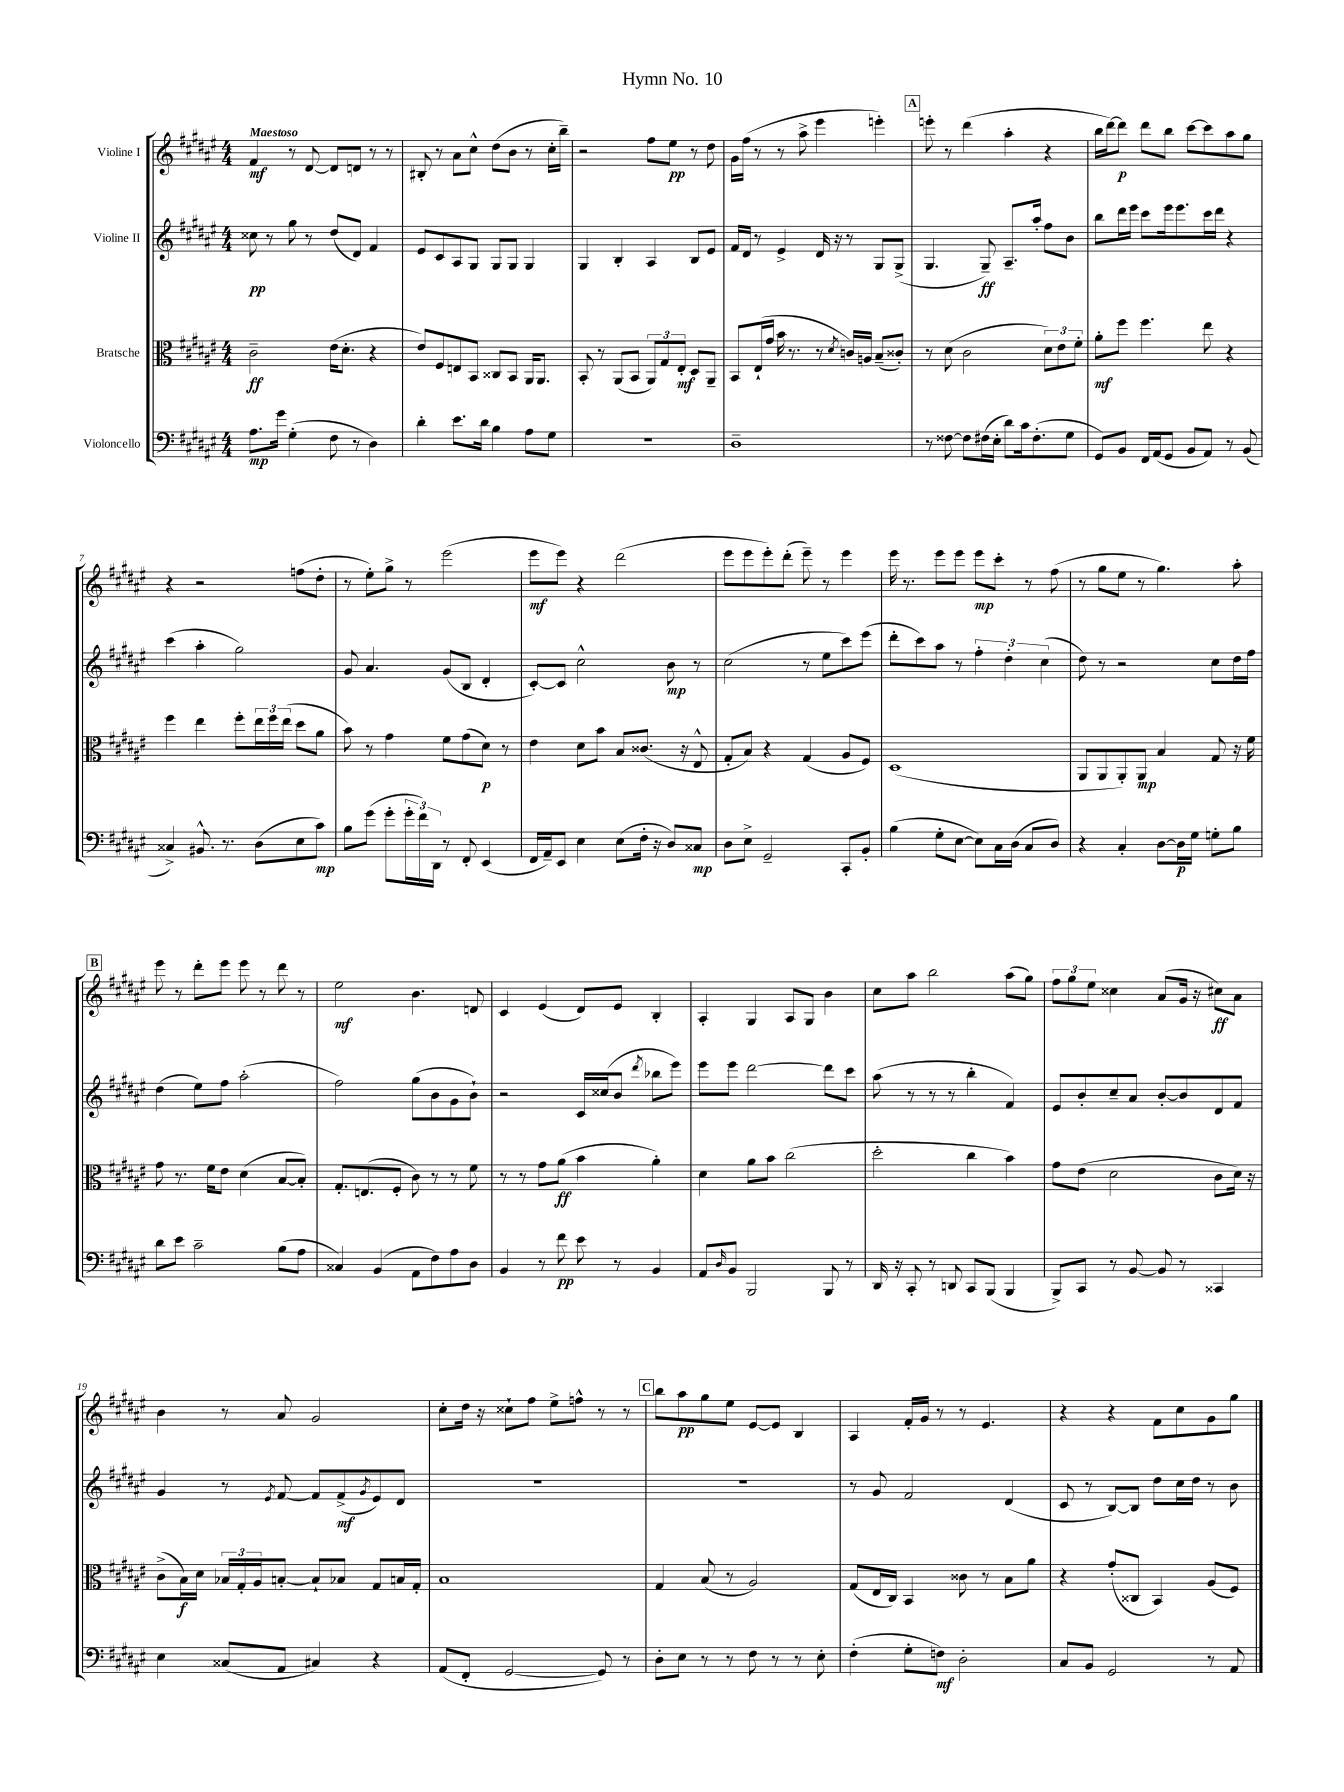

**kern	**dynam	**kern	**dynam	**kern	**dynam	**kern	**dynam
*part4	*part4	*part3	*part3	*part2	*part2	*part1	*part1
*staff4	*staff4	*staff3	*staff3	*staff2	*staff2	*staff1	*staff1
*I"Violoncello	*	*I"Bratsche	*	*I"Violine II	*	*I"Violine I	*
*clefF4	*	*clefC3	*	*clefG2	*	*clefG2	*
*k[f#c#g#d#a#e#]	*	*k[f#c#g#d#a#e#]	*	*k[f#c#g#d#a#e#]	*	*k[f#c#g#d#a#e#]	*
*M4/4	*	*M4/4	*	*M4/4	*	*M4/4	*
=1	=1	=1	=1	=1	=1	=1	=1
!	!	!	!	!	!	!LO:TX:a:B:t=Maestoso	!
8.A#\L	mp	2c#~\	ff	8cc##X\	pp	4f#/	mf
.	.	.	.	8r	.	.	.
16g#\Jk	.	.	.	.	.	.	.
(4G#'\	.	.	.	8gg#\	.	8r	.
.	.	.	.	8r	.	[8d#/	.
8F#\	.	(16e#\KL	.	(8dd#/L	.	8d#/L]	.
.	.	8.d#'\J	.	.	.	.	.
8r	.	.	.	8d#/J)	.	8dn/J	.
4D#\)	.	4r	.	4f#/	.	8r	.
.	.	.	.	.	.	8r	.
=2	=2	=2	=2	=2	=2	=2	=2
4d#'\	.	8e#/L)	.	8e#/L	.	8B#X'/	.
.	.	8F#/	.	8c#/	.	8r	.
8.e#\L	.	8En/	.	8A#/	.	8a#\L	.
.	.	8BB/J	.	8G#/J	.	8cc#^^\J	.
16d#\Jk	.	.	.	.	.	.	.
4B\	.	8C##X/L	.	8G#/L	.	(8dd#\L	.
.	.	8BB/J	.	8G#/J	.	8b\J	.
8A#\L	.	16AA#/KL	.	4G#/	.	8r	.
.	.	8.AA#/J	.	.	.	.	.
8G#\J	.	.	.	.	.	16cc#'\LL	.
.	.	.	.	.	.	16bb~\JJ)	.
=3	=3	=3	=3	=3	=3	=3	=3
1r	.	8BB'/	.	4G#/	.	2r	.
.	.	8r	.	.	.	.	.
.	.	(8AA#/L	.	4B'/	.	.	.
.	.	8BB/J	.	.	.	.	.
.	.	12AA#/L)	.	4A#/	.	8ff#\L	.
.	.	12G#/	.	.	.	.	.
.	.	.	.	.	.	8ee#\J	pp
.	.	12E#'/J	mf	.	.	.	.
.	.	8D#/L	.	8B/L	.	8r	.
.	.	8AA#~/J	.	8e#/J	.	8dd#\	.
=4	=4	=4	=4	=4	=4	=4	=4
1D#~	.	8BB/L	.	16f#/LL	.	16g#\LL	.
.	.	.	.	16d#/JJ	.	(16ff#\JJ	.
.	.	(16E#`/L	.	8r	.	8r	.
.	.	16g#/JJ	.	.	.	.	.
.	.	16b\	.	4e#^/	.	8r	.
.	.	8.r	.	.	.	.	.
.	.	.	.	.	.	8aa#^\	.
.	.	8r	.	16d#/	.	4eee#\	.
.	.	.	.	16r	.	.	.
.	.	8qd#/	.	.	.	.	.
.	.	16cn/LL)	.	8r	.	.	.
.	.	16An/JJ	.	.	.	.	.
.	.	(8B~/L	.	8G#/L	.	4eeen'\)	.
.	.	8c##X'/J)	.	(8G#^/J	.	.	.
!!LO:REH:place=s1:t=A
=5	=5	=5	=5	=5	=5	=5	=5
8r	.	8r	.	4.G#/	.	8eeen'\	.
[8F##X\	.	(8d#\	.	.	.	8r	.
8F##\L]	.	2c#\	.	.	.	(4ddd#\	.
(16F#X\L	.	.	.	8G#~/)	ff	.	.
16E#'\JJ	.	.	.	.	.	.	.
8d#\L)	.	.	.	8.A#~/L	.	4aa#'\	.
16c#\k	.	.	.	.	.	.	.
(8.F#'\	.	.	.	16aa#'/Jk	.	.	.
.	.	12d#\L)	.	8ff#\L	.	4r	.
.	.	12e#\	.	.	.	.	.
8G#\J	.	.	.	8b\J	.	.	.
.	.	12f#'\J	.	.	.	.	.
=6	=6	=6	=6	=6	=6	=6	=6
8GG#/L)	.	8a#'\L	mf	8bb\L	.	16bb\LL	.
.	.	.	.	.	.	[16ddd#\J)	.
8BB/J	.	8ff#\J	.	16ddd#\L	.	8ddd#\J]	p
.	.	.	.	16eee#\JJ	.	.	.
16FF#/LL	.	4.ff#\	.	8ccc#\L	.	8ddd#\L	.
(16AA#/J	.	.	.	.	.	.	.
8GG#/J	.	.	.	16eee#\k	.	8bb\J	.
.	.	.	.	8.eee#\	.	.	.
8BB/L	.	.	.	.	.	[8ccc#\L	.
8AA#/J)	.	8ee#\	.	16ccc#\L	.	8ccc#\]	.
.	.	.	.	16ddd#\JJ	.	.	.
8r	.	4r	.	4r	.	8aa#\	.
(8BB/	.	.	.	.	.	8gg#\J	.
!!LO:LB:g=z
=7	=7	=7	=7	=7	=7	=7	=7
4C##X^/)	.	4ff#\	.	(4ccc#\	.	4r	.
8.BB#X^^/	.	4ee#\	.	4aa#'\	.	2r	.
8.r	.	.	.	.	.	.	.
.	.	8ff#'\L	.	2gg#\)	.	.	.
(8D#\L	.	24ee#\L	.	.	.	.	.
.	.	24ff#\	.	.	.	.	.
.	.	(24ee#\JJ	.	.	.	.	.
8E#\	.	8dd#\L	.	.	.	(8ffn\L	.
8c#\J)	mp	8a#\J	.	.	.	8dd#'\J	.
=8	=8	=8	=8	=8	=8	=8	=8
8B\L	.	8b\)	.	8g#/	.	8r	.
(8g#\J	.	8r	.	4.a#/	.	8ee#'\L)	.
8g#'\L	.	4g#\	.	.	.	8gg#^\J	.
24g#'\L	.	.	.	.	.	8r	.
24f#\)	.	.	.	.	.	.	.
24DD#\JJ	.	.	.	.	.	.	.
8r	.	8f#\L	.	(8g#/L	.	(2eee#\	.
8FF#'/	.	(8g#\	.	8B/J	.	.	.
(4EE#/	.	8d#\J)	p	4d#'/	.	.	.
.	.	8r	.	.	.	.	.
=9	=9	=9	=9	=9	=9	=9	=9
16FF#/LL	.	4e#\	.	[8c#'/L)	.	8eee#\L	mf
16AA#~/J)	.	.	.	.	.	.	.
8EE#/J	.	.	.	8c#/J]	.	8eee#\J)	.
4E#\	.	8d#\L	.	2cc#^^\	.	4r	.
.	.	8b\J	.	.	.	.	.
(8E#\L	.	8B/L	.	.	.	(2ddd#\	.
16F#'\Jk	.	(8.c##X/J	.	.	.	.	.
16r	.	.	.	.	.	.	.
8D#/L)	.	.	.	8b\	mp	.	.
.	.	16r	.	.	.	.	.
8C##X/J	mp	8E#^^/	.	8r	.	.	.
=10	=10	=10	=10	=10	=10	=10	=10
8D#\L	.	8G#'/L	.	(2cc#\	.	8eee#\L	.
8E#^\J	.	8B/J)	.	.	.	8eee#\	.
2GG#~/	.	4r	.	.	.	8eee#'\)	.
.	.	.	.	.	.	(8ddd#'\J	.
.	.	(4G#/	.	8r	.	8eee#~\)	.
.	.	.	.	8ee#\L	.	8r	.
8CC#'/L	.	8A#/L	.	8ccc#\)	.	4eee#\	.
8BB'/J	.	8F#/J)	.	(8eee#\J	.	.	.
=11	=11	=11	=11	=11	=11	=11	=11
(4B\	.	(1D#	.	8ddd#'\L	.	16eee#\	.
.	.	.	.	.	.	8.r	.
.	.	.	.	8ccc#\)	.	.	.
8G#'\L	.	.	.	8aa#\J	.	8eee#\L	.
[8E#\J	.	.	.	8r	.	8eee#\J	.
8E#\L])	.	.	.	6ff#'\	.	8eee#\L	mp
16C#\L	.	.	.	.	.	8ccc#'\J	.
.	.	.	.	6dd#'\	.	.	.
(16D#\JJ	.	.	.	.	.	.	.
8C#/L	.	.	.	.	.	8r	.
.	.	.	.	(6cc#\	.	.	.
8D#/J)	.	.	.	.	.	(8ff#\	.
=12	=12	=12	=12	=12	=12	=12	=12
4r	.	8AA#/L	.	8dd#\)	.	8r	.
.	.	8AA#/	.	8r	.	8gg#\L	.
4C#'/	.	8AA#'/)	.	2r	.	8ee#\J	.
.	.	8AA#/J	mp	.	.	8r	.
[8D#\L	.	4B/	.	.	.	4.gg#\)	.
16D#\L]	p	.	.	.	.	.	.
16G#\JJ	.	.	.	.	.	.	.
8Gn'\L	.	8G#/	.	8cc#\L	.	.	.
8B\J	.	16r	.	16dd#\L	.	8aa#'\	.
.	.	16f#\	.	16ff#\JJ	.	.	.
!!LO:LB:g=z
!!LO:REH:place=s1:t=B
=13	=13	=13	=13	=13	=13	=13	=13
8d#\L	.	8g#\	.	(4dd#\	.	8eee#\	.
8e#\J	.	8.r	.	.	.	8r	.
2c#~\	.	.	.	8ee#\L)	.	8ddd#'\L	.
.	.	16f#\KL	.	.	.	.	.
.	.	8e#\J	.	8ff#\J	.	8eee#\J	.
.	.	(4d#\	.	(2aa#'\	.	8eee#\	.
.	.	.	.	.	.	8r	.
(8B\L	.	[8B/L	.	.	.	8ddd#\	.
8A#\J	.	8B'/J])	.	.	.	8r	.
=14	=14	=14	=14	=14	=14	=14	=14
4C##X/)	.	8.G#'/L	.	2ff#\)	.	2ee#\	mf
.	.	(8.En/	.	.	.	.	.
(4BB/	.	.	.	.	.	.	.
.	.	8F#'/J	.	.	.	.	.
8AA#\L	.	8c#\)	.	(8gg#\L	.	4.b\	.
8F#\)	.	8r	.	8b\	.	.	.
8A#\	.	8r	.	8g#\	.	.	.
8D#\J	.	8f#\	.	8b`\J)	.	8dn/	.
=15	=15	=15	=15	=15	=15	=15	=15
4BB/	.	8r	.	2r	.	4c#/	.
.	.	8r	.	.	.	.	.
8r	.	8g#\L	.	.	.	(4e#/	.
8f#\	pp	(8a#\J	ff	.	.	.	.
8e#\	.	4b\	.	16c#/LL	.	8d#/L)	.
.	.	.	.	(16cc##X/J	.	.	.
8r	.	.	.	8b/J	.	8e#/J	.
.	.	.	.	8qddd#/	.	.	.
4BB/	.	4a#'\)	.	8bb-X\L	.	4B'/	.
.	.	.	.	8eee#\J)	.	.	.
=16	=16	=16	=16	=16	=16	=16	=16
8AA#/L	.	4d#\	.	8eee#\L	.	4A#'/	.
16qqD#/	.	.	.	.	.	.	.
8BB/J	.	.	.	8eee#\J	.	.	.
2BBB/	.	8a#\L	.	[2ddd#\	.	4G#/	.
.	.	8b\J	.	.	.	.	.
.	.	(2cc#\	.	.	.	8A#/L	.
.	.	.	.	.	.	8G#/J	.
8BBB/	.	.	.	8ddd#\L]	.	4b\	.
8r	.	.	.	8ccc#\J	.	.	.
=17	=17	=17	=17	=17	=17	=17	=17
16DD#/	.	2dd#'\	.	(8aa#\	.	8cc#\L	.
16r	.	.	.	.	.	.	.
8CC#'/	.	.	.	8r	.	8aa#\J	.
8r	.	.	.	8r	.	2bb\	.
8DDn/	.	.	.	8r	.	.	.
8CC#/L	.	4cc#\	.	4bb'\	.	.	.
(8BBB/J	.	.	.	.	.	.	.
4BBB/	.	4b\)	.	4f#/)	.	(8aa#\L	.
.	.	.	.	.	.	8gg#\J)	.
=18	=18	=18	=18	=18	=18	=18	=18
8BBB^/L)	.	8g#\L	.	8e#/L	.	12ff#\L	.
.	.	.	.	.	.	12gg#\	.
8CC#/J	.	(8e#\J	.	8b'/	.	.	.
.	.	.	.	.	.	12ee#\J	.
8r	.	2d#\	.	8cc#~/	.	4cc##X\	.
[8BB/	.	.	.	8a#/J	.	.	.
8BB/]	.	.	.	[8b'/L	.	(8a#/L	.
8r	.	.	.	8b/]	.	16g#/Jk	.
.	.	.	.	.	.	16r	.
4CC##X/	.	8c#\L	.	8d#/	.	8cc#X\L)	ff
.	.	16d#\Jk)	.	8f#/J	.	8a#\J	.
.	.	16r	.	.	.	.	.
!!LO:LB:g=z
=19	=19	=19	=19	=19	=19	=19	=19
4E#\	.	(8c#^\L	.	4g#/	.	4b\	.
.	.	16B\L)	f	.	.	.	.
.	.	16d#\JJ	.	.	.	.	.
(8C##X/L	.	24B-X/LL	.	8r	.	8r	.
.	.	24G#'/	.	.	.	.	.
.	.	24A#/J	.	.	.	.	.
.	.	.	.	8qe#/	.	.	.
8AA#/J	.	[8Bn'/J	.	[8f#/	.	8a#/	.
4C#X/)	.	8B`/L]	.	8f#/L]	.	2g#/	.
.	.	8B-X/J	.	(8f#^/	mf	.	.
.	.	.	.	8qg#/	.	.	.
4r	.	8G#/L	.	8e#/)	.	.	.
.	.	16Bn/L	.	8d#/J	.	.	.
.	.	16G#'/JJ	.	.	.	.	.
=20	=20	=20	=20	=20	=20	=20	=20
(8AA#/L	.	1B	.	1r	.	8cc#'\L	.
8FF#'/J	.	.	.	.	.	16dd#\Jk	.
.	.	.	.	.	.	16r	.
[2GG#/	.	.	.	.	.	8cc##X`\L	.
.	.	.	.	.	.	8ff#\J	.
.	.	.	.	.	.	8ee#^\L	.
.	.	.	.	.	.	8ffn^^\J	.
8GG#/])	.	.	.	.	.	8r	.
8r	.	.	.	.	.	8r	.
!!LO:REH:place=s1:t=C
=21	=21	=21	=21	=21	=21	=21	=21
8D#'\L	.	4G#/	.	1r	.	8bb\L	.
8E#\J	.	.	.	.	.	8aa#\	pp
8r	.	(8B/	.	.	.	8gg#\	.
8r	.	8r	.	.	.	8ee#\J	.
8F#\	.	2A#/)	.	.	.	[8e#/L	.
8r	.	.	.	.	.	8e#/J]	.
8r	.	.	.	.	.	4B/	.
8E#'\	.	.	.	.	.	.	.
=22	=22	=22	=22	=22	=22	=22	=22
(4F#'\	.	(8G#/L	.	8r	.	4A#/	.
.	.	16E#/L	.	8g#/	.	.	.
.	.	16C#/JJ)	.	.	.	.	.
8G#'\L	.	4BB/	.	2f#/	.	16f#'/LL	.
.	.	.	.	.	.	16g#/JJ	.
8Fn\J)	mf	.	.	.	.	8r	.
2D#'\	.	8c##X\	.	.	.	8r	.
.	.	8r	.	.	.	4.e#/	.
.	.	8B\L	.	(4d#/	.	.	.
.	.	8a#\J	.	.	.	.	.
=23	=23	=23	=23	=23	=23	=23	=23
8C#/L	.	4r	.	8c#/	.	4r	.
8BB/J	.	.	.	8r	.	.	.
2GG#/	.	(8g#'/L	.	[8B/L)	.	4r	.
.	.	8C##X/J	.	8B/J]	.	.	.
.	.	4BB/)	.	8dd#\L	.	8f#\L	.
.	.	.	.	16cc#\L	.	8cc#\	.
.	.	.	.	16dd#\JJ	.	.	.
8r	.	(8A#/L	.	8r	.	8g#\	.
8AA#/	.	8F#/J)	.	8b\	.	8gg#\J	.
==	==	==	==	==	==	==	==
*-	*-	*-	*-	*-	*-	*-	*-
